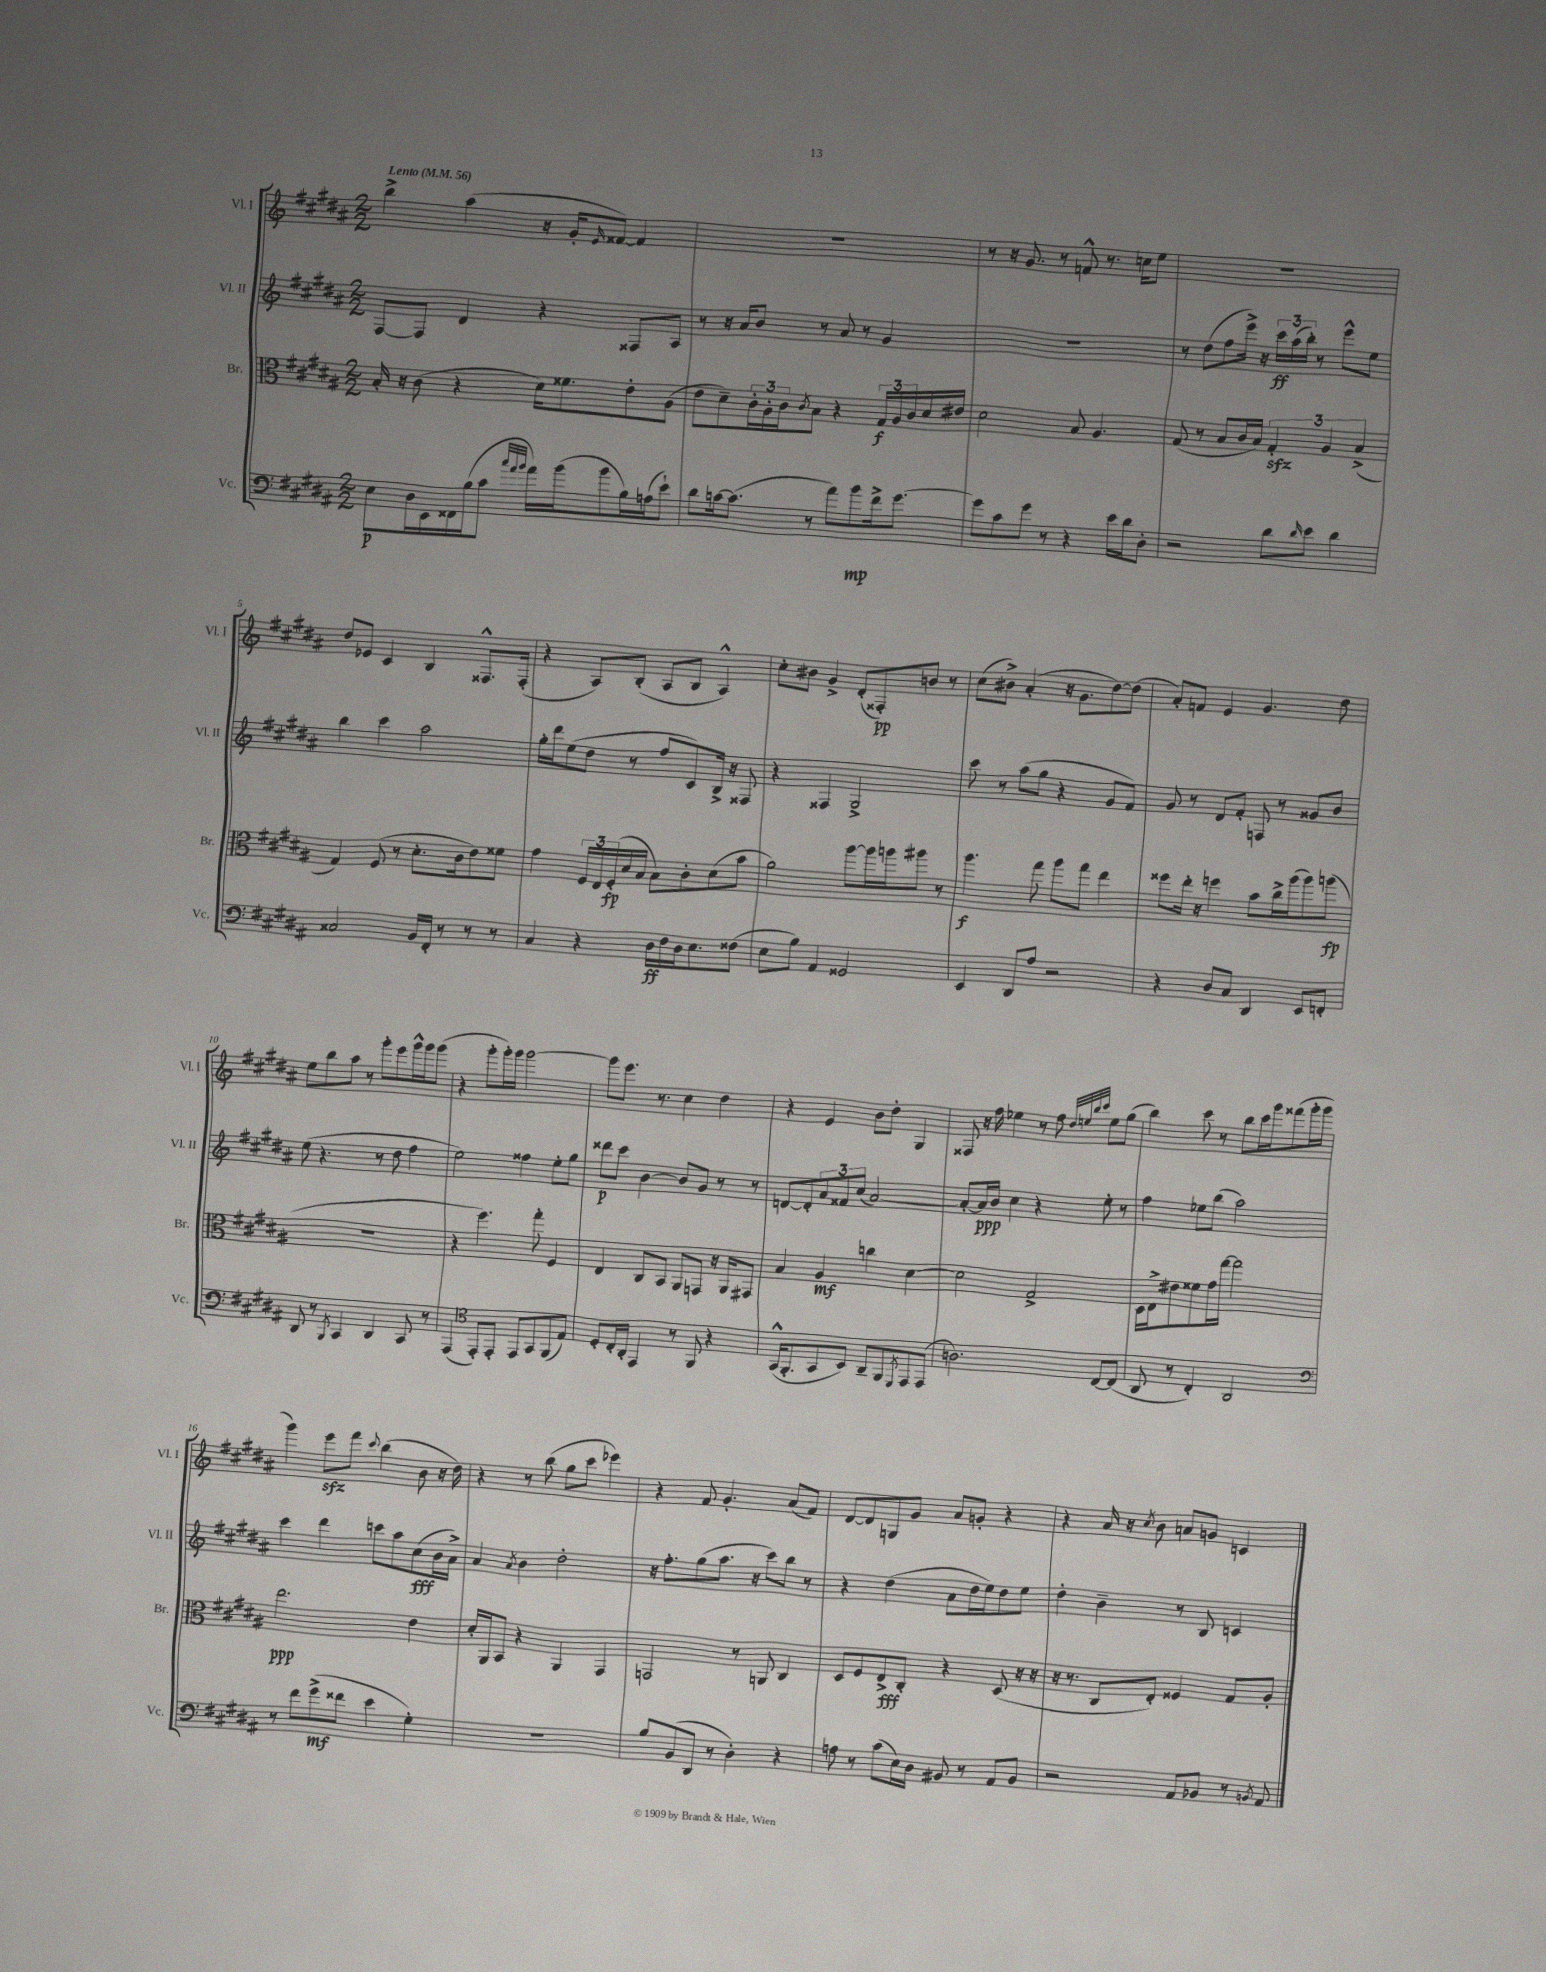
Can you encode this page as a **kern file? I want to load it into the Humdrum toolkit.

**kern	**kern	**kern	**kern
*staff4	*staff3	*staff2	*staff1
*clefF4	*clefC3	*clefG2	*clefG2
*k[f#c#g#d#a#]	*k[f#c#g#d#a#]	*k[f#c#g#d#a#]	*k[f#c#g#d#a#]
*M2/2	*M2/2	*M2/2	*M2/2
*MM56	*MM56	*MM56	*MM56
8E\L	16B'/	[8F#/L	4bb^\
.	16r	.	.
16D#\L	(8c#\	8F#/]J	.
16EE\	.	.	.
16FF##\	4r	4d#/	(4aa#\
(16B\J	.	.	.
8c#\J	.	.	.
32qqcc#/LLL	.	.	.
32qqa#/	.	.	.
32qqb/JJJ	.	.	.
16a#\LL)	16d#\LK)	4r	16r
(16b\J	8.f##\	.	16g#'/LK
.	.	.	16qqe/
8b\	.	.	[8f##/J)
16B\L)	8e'\	8F##/L	4f##/]
(16A\J	.	.	.
8e`\J)	(8A#\J	8A#/J	.
=	=	=	=
8d#\L	8e\L	8r	1r
[16c\k	8d#~\)	16r	.
(8.c\]J	.	16a#/LK	.
.	24c#'\L	8b/J	.
.	24A#'\	.	.
.	24c#\J	.	.
.	8qc#/	.	.
8r	8B\J	8r	.
8a#\L)	4r	8a#/	.
8b\	.	8r	.
16f#^\k	24G#/LL	4g#/	.
.	24A#/	.	.
[8.g#\J	.	.	.
.	24c#/	.	.
.	16d#/	.	.
.	16e#/JJ	.	.
=	=	=	=
8g#\]L	2d#\	1r	8r
8c#\	.	.	16r
.	.	.	8.g#/
8g#\J	.	.	.
8r	.	.	8r
4r	8B/	.	8f^^/
.	4.A#/	.	8.r
16e\LL	.	.	.
16d#\J	.	.	16cc\LK
8D#'\J	.	.	8ee\J
=	=	=	=
2r	(8G#/	8r	1r
.	8r	(8dd#\L	.
.	8B/L	8ff#\	.
.	16c#/L	16eee^\Jk)	.
.	16B/JJ)	16r	.
8d#\L	6G#'/	24ccc#\LL	.
.	.	(24aa#\	.
.	.	24bb'\JJ)	.
16qqd#/	.	.	.
8e\J	.	8r	.
.	6A#/	.	.
4d#\	.	8eee^^\L	.
.	(6B^/	.	.
.	.	8ee\J	.
=	=	=	=
2C##/	4G#/)	4bb\	8dd#/L
.	.	.	8e-/J
.	(8F#/	4ccc#\	4c#/
.	8r	.	.
16BB/LL	8.d#'\L	2aa#\	4B/
16FF#'/JJ	.	.	.
8r	.	.	.
.	16c#\k	.	.
8r	8e\)	.	8.F##^^/L
8r	8f##\J	.	.
.	.	.	(16F##'/Jk
=	=	=	=
4C#/	4g#\	16gg#'\LL	4r
.	.	16ddd#\J	.
.	.	(8ee\	.
4r	24F#/LL	8dd#\J	8A#/L)
.	24E/	.	.
.	(24F#'/	.	.
.	16d#/	8r	(8B'/J
.	16B/JJ	.	.
16D#\LL	8B\L)	8ff#/L	8A#/L
16F#\	.	.	.
16D#\J	8c#'\	8c#/)	8B/J
8.E\	.	.	.
.	(8d#\	16B^/Jk	4A#^^/)
.	.	16r	.
(8F##\J	8b\J	8F##/	.
=	=	=	=
8E\L	2a#\)	4r	8cc#'\L
8B\J)	.	.	8b#\J
4AA#/	.	4F##/	4g#^/
2GG##/	[8aa#\L	2G#^/	(8d#'/L
.	16aa#\]L	.	8F##'/)
.	16aa\J	.	.
.	8aa#\J	.	8b/J
.	8r	.	8r
=	=	=	=
4EE/	4.aa#\	8ccc#\	(8cc#\L
.	.	8r	8b#^\J)
8DD#/L	.	(8aa#\L	(4a#'/
8A#/J	8gg#\	8gg#\J	.
2r	8aa#\L	4r	16r
.	.	.	8.g#\L
.	8gg#\J	.	.
.	4ee\	8g#/L	[8dd#\)
.	.	8f#/J)	(8dd#\]J
=	=	=	=
4r	8ff##\L	8g#/	8a#'/L)
.	16ee'\Jk	8r	8f/J
.	16r	.	.
8D#/L	4ff\	8d#/L	4e/
8C#/J	.	8f#'/J	.
4DD#/	8b\L	8F/	4.g#/
.	16cc#^\L	8r	.
.	(16aa#\J	.	.
8EE/L	8aa#\)	8g##/L	.
8FF'/J	(8aa\J	8b/J	8dd#\
=	=	=	=
8DD#/	1r	(8ee\	8ee\L
8r	.	4.r	8bb\
8qBBB/	.	.	.
4CC#/	.	.	8aa#\J
.	.	.	8r
4DD#/	.	8r	8ggg#'\L
.	.	8dd#\	8eee\
8CC#/	.	4ff#\	16ggg#^^\L
.	.	.	16ggg#\J
8r	.	.	(8ggg#\J
=	=	=	=
(4AAA#/	4r	2ee\)	4r
*clefC4	*	*	*
8EE'/L)	4.ff#\)	.	8ggg#'\L
8EE'/J	.	.	16ggg#'\L)
.	.	.	16ggg#\JJ
8EE/L	.	4ff##\	[2ggg#\
8GG#/	8gg#'\	.	.
(8FF#/	4F#/	8ee'\L	.
8E/J)	.	8gg#\J	.
=	=	=	=
8D#'/L	4E/	8ddd##\L	8ggg#\]L
16C#'/L	.	8ccc#\J	8.eee\J
16AA#'/JJ	.	.	.
4EE/	8C#/L	[4b\	.
.	.	.	8.r
.	8BB/J	.	.
8r	8AA#/L	8b/]L	4cc#\
8FF#/	8GG/J	8g#/J	.
4r	16r	8r	4dd#\
.	16AA#/LK	.	.
.	8GG#/J	8r	.
=	=	=	=
(16GG#^^/LK	4B/	[8d/L	4r
8.FF#'/	.	.	.
.	.	8d'/]	.
8GG#/	4A#/	12a#/	4e/
.	.	12f##/	.
8BB/J)	.	.	.
.	.	(12cc#/J	.
8AA#~/L	4cc\	[2a#/)	8b\L
8FF#/	.	.	8dd#'\J
8qDD#/	.	.	.
8EE/	[4d#\	.	4G#/
(8EE/J	.	.	.
=	=	=	=
2.A\)	2d#\]	8a#'/_L	8F##/
.	.	16a#/]L	16r
.	.	16b/JJ	16ff#\
.	.	4cc#\	4ee-\
.	2G#^/	4r	8r
.	.	.	8ff#\
.	.	.	32qqdd#/LLL
.	.	.	32qqee/
.	.	.	32qqbb/
.	.	.	32qqccc#/JJJ
[8C#/L	.	8ee'\	8ee\L
(8C#/]J	.	8r	(8gg#\J
=	=	=	=
8AA#/	16D#\LL	4ff#\	4bb\)
.	16E^\J	.	.
8r	8e#\	.	.
4C#'/)	8f##\	8ee-\L	8ccc#\
.	16g#\L	(8bb\J	8r
.	[16gg#\JJ	.	.
2AA#/	2gg#\]	2aa#\)	8bb\L
.	.	.	16ccc#\L
.	.	.	16ggg#\J
.	.	.	(8fff##\
.	.	.	16ggg#'\L
.	.	.	16ggg#\JJ
=	=	=	=
*clefF4	*	*	*
8r	2.ee\	4ccc#\	4ggg#\)
8f#\L	.	.	.
(8g#^\	.	4ddd#\	8eee\L
8f##\J	.	.	8fff#\J
.	.	.	8qqccc#/
4e\	.	8ccc\L	(4bb\
.	.	8aa#\	.
4G#'\)	4e\	(8cc#\	8b\
.	.	16b\L	16r
.	.	16a#^\JJ)	16dd#\)
=	=	=	=
1r	16d#'/LL	4a#/	4r
.	16AA#/J	.	.
.	8BB/J	.	.
.	.	8qa#/	.
.	4r	4b\	8r
.	.	.	(8bb\
.	4AA#/	2dd#'\	8gg#\L
.	.	.	8ccc#\J
.	4GG#/	.	4eee-\)
=	=	=	=
8B/L	2GG/	16r	4r
.	.	8.ff#'\L	.
(8BB/	.	.	.
8DD#/J	.	(8gg#\	8f#/
8r	.	8.aa#\J	4.g#'/
4D#'\)	8r	.	.
.	.	16r	.
.	8AA/	8ccc#\L)	.
4r	4C#/	8bb\J	(8a#/L
.	.	8r	8f#/J)
=	=	=	=
8A\	8D#/L	4r	[8d#/L
8r	8F#/	.	8d#/]
(8c#\L	8E^/	(4dd#\	8G/
16E\L)	8C#'/J	.	8g#/J
16D#\JJ	.	.	.
8BB#/	4r	8a#\L	8a#/L
8r	.	16dd#\L	8g'/J
.	.	16ee\J)	.
8AA#/L	(8D#/	8dd#\	4r
8BB#/J	16r	8ee\J	.
.	16r	.	.
=	=	=	=
2r	16r	4dd#'\	4r
.	8.r	.	.
.	8C#/L	4b~\	16a#/
.	.	.	16r
.	.	.	8qcc#/
.	8E'/J)	.	8b\
8AA#/L	4F##/	8r	8a/L
8BB-/J	.	8B/	8g/J
8r	8G#/L	4c/	4c/
8qBB/	.	.	.
8AA#/	8A#'/J	.	.
==	==	==	==
*-	*-	*-	*-
